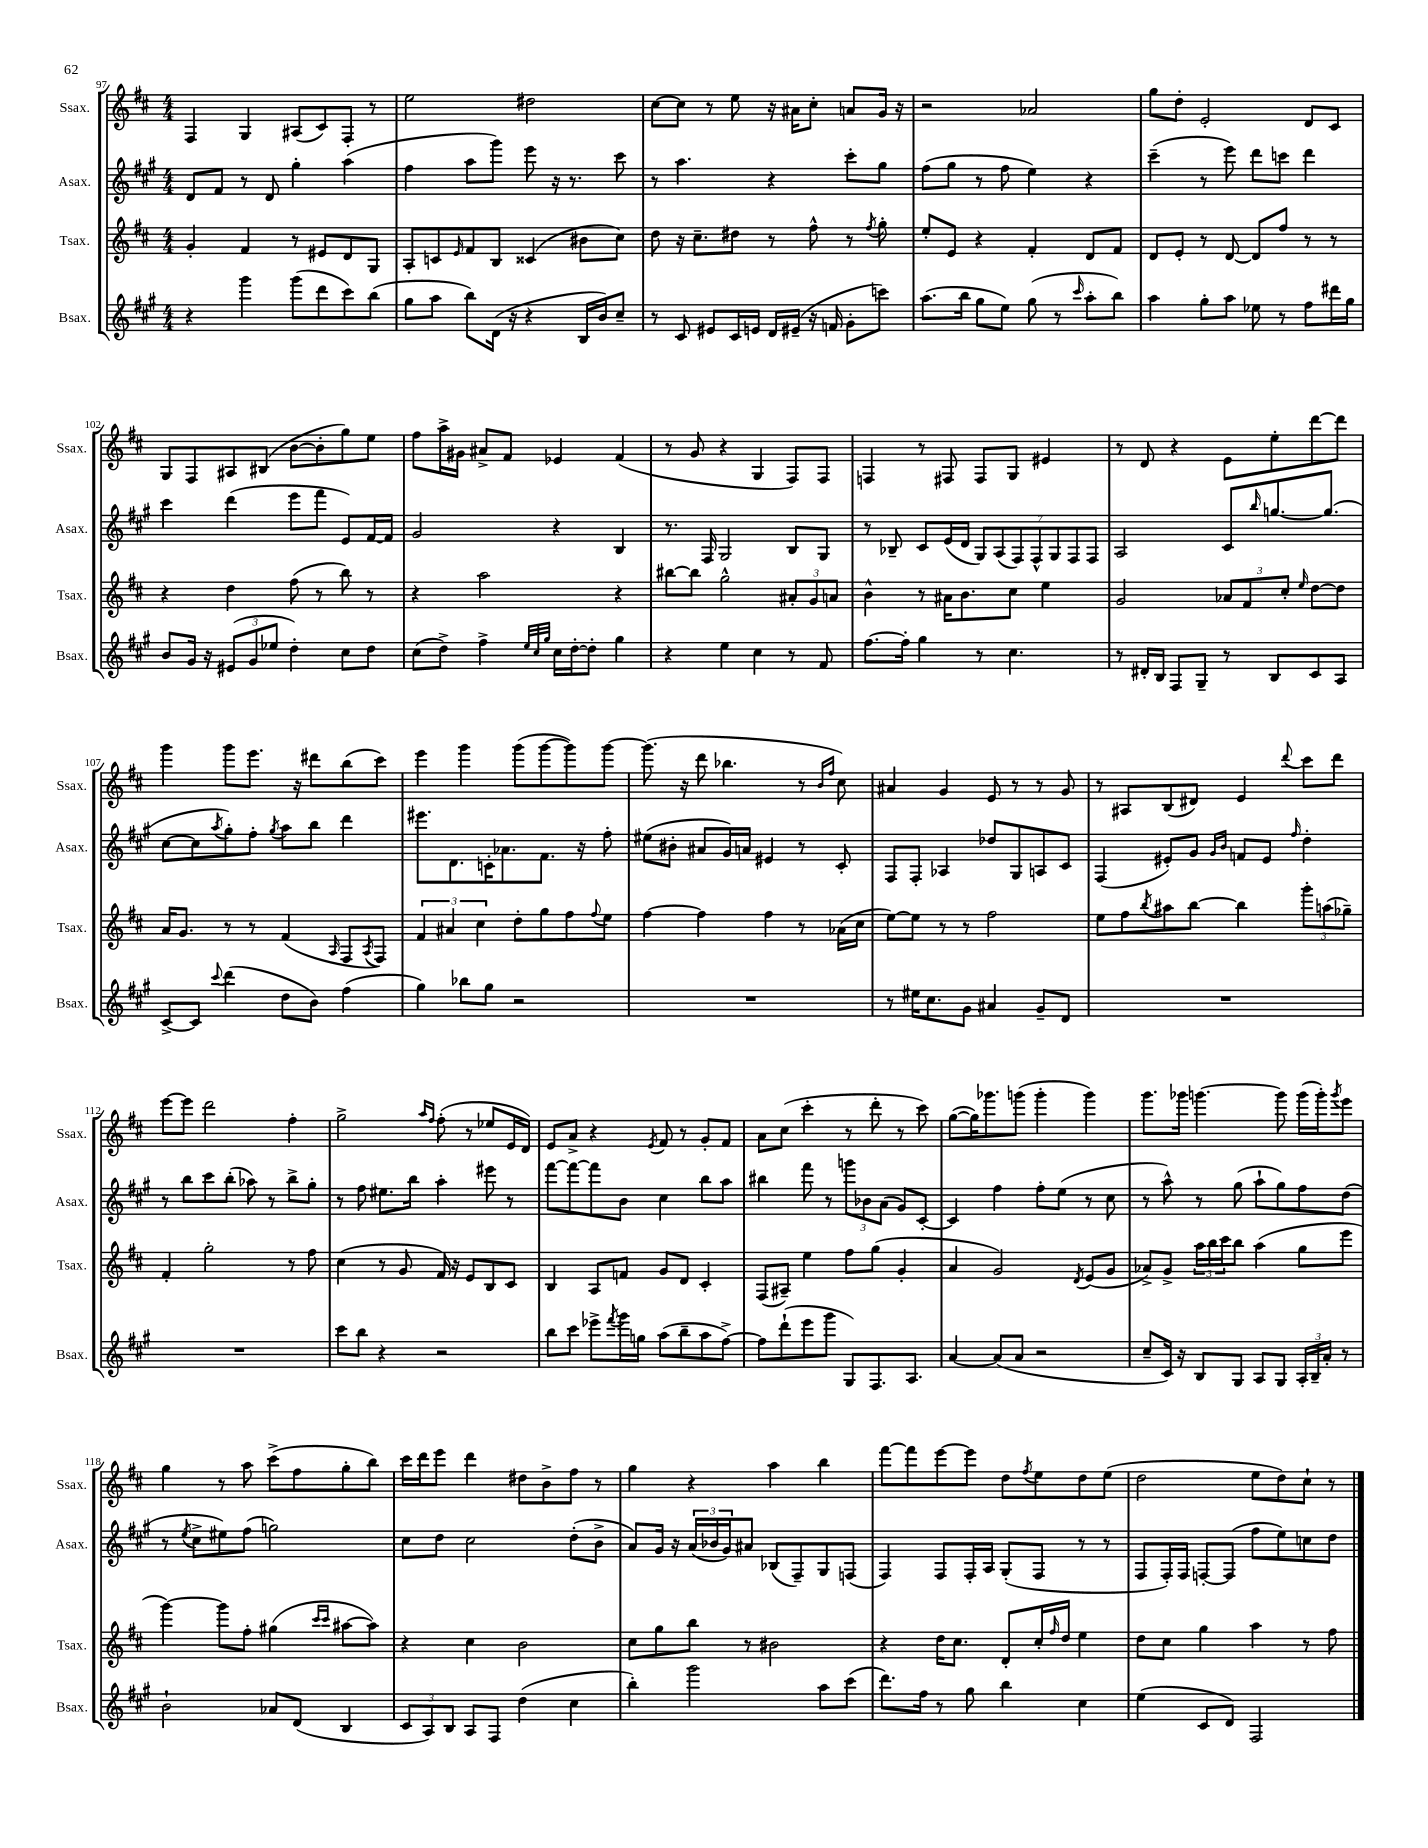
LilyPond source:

<<
\new StaffGroup <<
\new Staff = "s0" \with { instrumentName = "Ssax." shortInstrumentName = "Ssax." } {
    \clef treble \key d \major \numericTimeSignature \time 4/4
    fis4 g4 ais8( cis'8) fis8-. r8 |
    e''2 dis''2 |
    cis''8~ cis''8 r8 e''8 r16 ais'16 cis''8-. a'8 g'16 r16 |
    r2 aes'2 |
    g''8 d''8-. e'2-. d'8 cis'8 |
    g8 fis8 ais8 bis8( b'8~ b'8-. g''8) e''8 |
    fis''8 a''16-> gis'16 ais'8-> fis'8 ees'4 fis'4( |
    r8 g'8 r4 g4 fis8) fis8 |
    f4 r8 fis8 fis8 g8 eis'4 |
    r8 d'8 r4 e'8 e''8-. d'''8~ d'''8 |
    g'''4 g'''8 e'''8. r16 dis'''8 b''8( cis'''8) |
    e'''4 g'''4 g'''8( g'''8~ g'''8) g'''8~ |
    g'''8.( r16 d'''8 bes''4. r8 \grace { b'16 fis''16 } cis''8) |
    ais'4 g'4 e'8 r8 r8 g'8 |
    r8 ais8 b8( dis'8) e'4 \appoggiatura { d'''8 } cis'''8 d'''8 |
    e'''8~ e'''8 d'''2 fis''4-. |
    g''2-> \grace { a''16 fis''16 } fis''8-.( r8 ees''8 e'16 d'16) |
    e'8 a'8-> r4 \acciaccatura { e'8 } fis'8 r8 g'8-. fis'8 |
    a'8 cis''8( cis'''4-. r8 d'''8-. r8 cis'''8) |
    g''8~( g''16) ges'''8. g'''8( g'''4-. g'''4) |
    g'''8. ges'''16 g'''4.~ g'''8 g'''16( g'''16-.) \acciaccatura { g'''8 } e'''8 |
    g''4 r8 a''8 cis'''8->( fis''8 g''8-. b''8) |
    cis'''16 d'''16 e'''8 d'''4 dis''8 b'8-> fis''8 r8 |
    g''4 r4 a''4 b''4 |
    fis'''8~ fis'''8 e'''8~ e'''8 d''8 \acciaccatura { fis''8 } e''8 d''8 e''8( |
    d''2 e''8 d''8) cis''8-! r8 \bar "|." |
}
\new Staff = "s1" \with { instrumentName = "Asax." shortInstrumentName = "Asax." } {
    \clef treble \key a \major \numericTimeSignature \time 4/4
    d'8 fis'8 r8 d'8 gis''4-. a''4( |
    fis''4 a''8 gis'''8) e'''8 r16 r8. cis'''8 |
    r8 a''4. r4 cis'''8-. gis''8 |
    fis''8( gis''8 r8 fis''8 e''4) r4 |
    cis'''4--( r8 e'''8) d'''8 c'''8 d'''4 |
    cis'''4 d'''4( e'''8 fis'''8 e'8) fis'16~ fis'16 |
    gis'2 r4 b4 |
    r8. fis16 gis2 b8 gis8 |
    r8 bes8-- cis'8 e'16( d'16 \tuplet 7/4 { gis8) a8( fis8) fis8-^ gis8 fis8 fis8 } |
    a2 cis'8 \grace { b''16 } g''8.~ g''8.( |
    cis''8~ cis''8 \acciaccatura { a''8 } gis''8-.) fis''8-. \acciaccatura { gis''8 } a''8 b''8 d'''4 |
    eis'''8. d'8. c'16-. aes'8. fis'8. r16 fis''8-. |
    eis''8( bis'8-. ais'8 gis'16) a'16 eis'4 r8 cis'8-. |
    fis8 fis8-. aes4 des''8 gis8 a8 cis'8 |
    fis4( eis'8-.) gis'8 \grace { gis'16 b'16 } f'8 eis'8 \grace { fis''16 } d''4-. |
    r8 b''8 cis'''8 b''8-.( aes''8) r8 b''8-> gis''8-. |
    r8 fis''8 eis''8. b''16 a''4-. eis'''8 r8 |
    fis'''8~ fis'''8~ fis'''8 b'8 cis''4 b''8 a''8 |
    bis''4 fis'''8 r8 \tuplet 3/2 { g'''8 bes'8 a'8( } gis'8) cis'8~-. |
    cis'4 fis''4 fis''8-. e''8( r8 cis''8 |
    r8 a''8-^) r8 gis''8( a''8-! gis''8) fis''8 d''8( |
    r8 \acciaccatura { e''8 } cis''8-> eis''8) fis''8( g''2) |
    cis''8 d''8 cis''2 d''8-.( b'8-> |
    a'8) gis'16 r16 \tuplet 3/2 { a'16( bes'16 gis'16) } ais'8 bes8( fis8--) gis8 f8( |
    fis4) fis8 fis16-. a16 gis8-.( fis8 r8 r8 |
    fis8 fis16-.) fis16 f8~-. f8( fis''8 e''8) c''8 d''8 \bar "|." |
}
\new Staff = "s2" \with { instrumentName = "Tsax." shortInstrumentName = "Tsax." } {
    \clef treble \key d \major \numericTimeSignature \time 4/4
    g'4-. fis'4 r8 eis'8 d'8 g8 |
    a8-. c'8 \grace { e'16 } fis'8 b8 cisis'4( bis'8 cis''8) |
    d''8 r16 cis''8.-- dis''8 r8 fis''8-^ r8 \acciaccatura { fis''8 } g''8-. |
    e''8-. e'8 r4 fis'4-. d'8 fis'8 |
    d'8 e'8-. r8 d'8~ d'8 fis''8 r8 r8 |
    r4 d''4 fis''8( r8 b''8) r8 |
    r4 a''2 r4 |
    bis''8~ bis''8 g''2-^ \tuplet 3/2 { ais'8-. g'8 a'8 } |
    b'4-^ r8 ais'16 b'8. cis''8 e''4 |
    g'2 \tuplet 3/2 { aes'8 fis'8 cis''8-. } \grace { e''16 } d''8~ d''8 |
    a'16 g'8. r8 r8 fis'4( \grace { a16 } fis8 \acciaccatura { a8 } fis8) |
    \tuplet 3/2 { fis'4 ais'4 cis''4 } d''8-. g''8 fis''8 \appoggiatura { fis''8 } e''8 |
    fis''4~ fis''4 fis''4 r8 aes'16( cis''16 |
    e''8~) e''8 r8 r8 fis''2 |
    e''8 fis''8 \acciaccatura { b''8 } ais''8 b''8~ b''4 \tuplet 3/2 { g'''8-. a''8( ges''8--) } |
    fis'4-. g''2-. r8 fis''8 |
    cis''4( r8 g'8 fis'16) r16 e'8 b8 cis'8 |
    b4 a8 f'8 g'8 d'8 cis'4-. |
    fis8( ais8--) e''4 fis''8 g''8( g'4-. |
    a'4 g'2) \acciaccatura { d'8 } e'8( g'8 |
    aes'8->) g'8-> \tuplet 3/2 { a''16 b''16 cis'''16 } b''8 a''4( g''8 e'''8 |
    g'''4~) g'''8 fis''8-. gis''4( \grace { cis'''16 cis'''16 } ais''8~ ais''8) |
    r4 cis''4 b'2 |
    cis''8 g''8 b''8 r8 bis'2 |
    r4 d''16 cis''8. d'8-. cis''16-. \grace { fis''16 } d''16 e''4 |
    d''8 cis''8 g''4 a''4 r8 fis''8 \bar "|." |
}
\new Staff = "s3" \with { instrumentName = "Bsax." shortInstrumentName = "Bsax." } {
    \clef treble \key a \major \numericTimeSignature \time 4/4
    r4 gis'''4 gis'''8( d'''8 cis'''8) b''8( |
    gis''8 a''8 b''8) d'16( r16 r4 b16 b'16) cis''8-- |
    r8 cis'8 eis'8 cis'16 e'16 d'16 eis'16--( r16 f'16 gis'8-. c'''8) |
    a''8.( b''16 gis''8 e''8) gis''8( r8 \grace { cis'''16 } a''8-. b''8) |
    a''4 gis''8-. a''8 ees''8 r8 fis''8 dis'''16 gis''16 |
    b'8 gis'16 r16 \tuplet 3/2 { eis'8( gis'8 ees''8 } d''4-.) cis''8 d''8 |
    cis''8( d''8->) fis''4-> \grace { e''32 cis''32 gis''32 } cis''16 d''16~-. d''8-. gis''4 |
    r4 e''4 cis''4 r8 fis'8 |
    fis''8.~ fis''16-. gis''4 r8 cis''4. |
    r8 dis'16-. b16 fis8 gis8-- r8 b8 cis'8 a8 |
    cis'8~-> cis'8 \appoggiatura { cis'''8 } d'''4( d''8 b'8) fis''4( |
    gis''4) bes''8 gis''8 r2 |
    R1 |
    r8 eis''16 cis''8. gis'8 ais'4 gis'8-- d'8 |
    R1 |
    R1 |
    cis'''8 b''8 r4 r2 |
    b''8 cis'''8 ees'''8-> \acciaccatura { fis'''8 } gis'''16 g''16 a''8( b''8-- a''8 fis''8~->) |
    fis''8 d'''8-!( e'''8 gis'''8 gis8) fis8. a8. |
    a'4~ a'8( a'8 r2 |
    cis''8-- cis'16) r16 b8 gis8 a8 gis8 \tuplet 3/2 { a16-. b16-- a'16-. } r8 |
    b'2-! aes'8 d'8( b4 |
    \tuplet 3/2 { cis'8 a8) b8 } a8 fis8 d''4( cis''4 |
    b''4-.) gis'''2 a''8 cis'''8( |
    d'''8.) fis''16 r8 gis''8 b''4 cis''4 |
    e''4( cis'8 d'8) fis2 \bar "|." |
}
>>
>>
\layout { \context { \Score currentBarNumber = #97 } }
